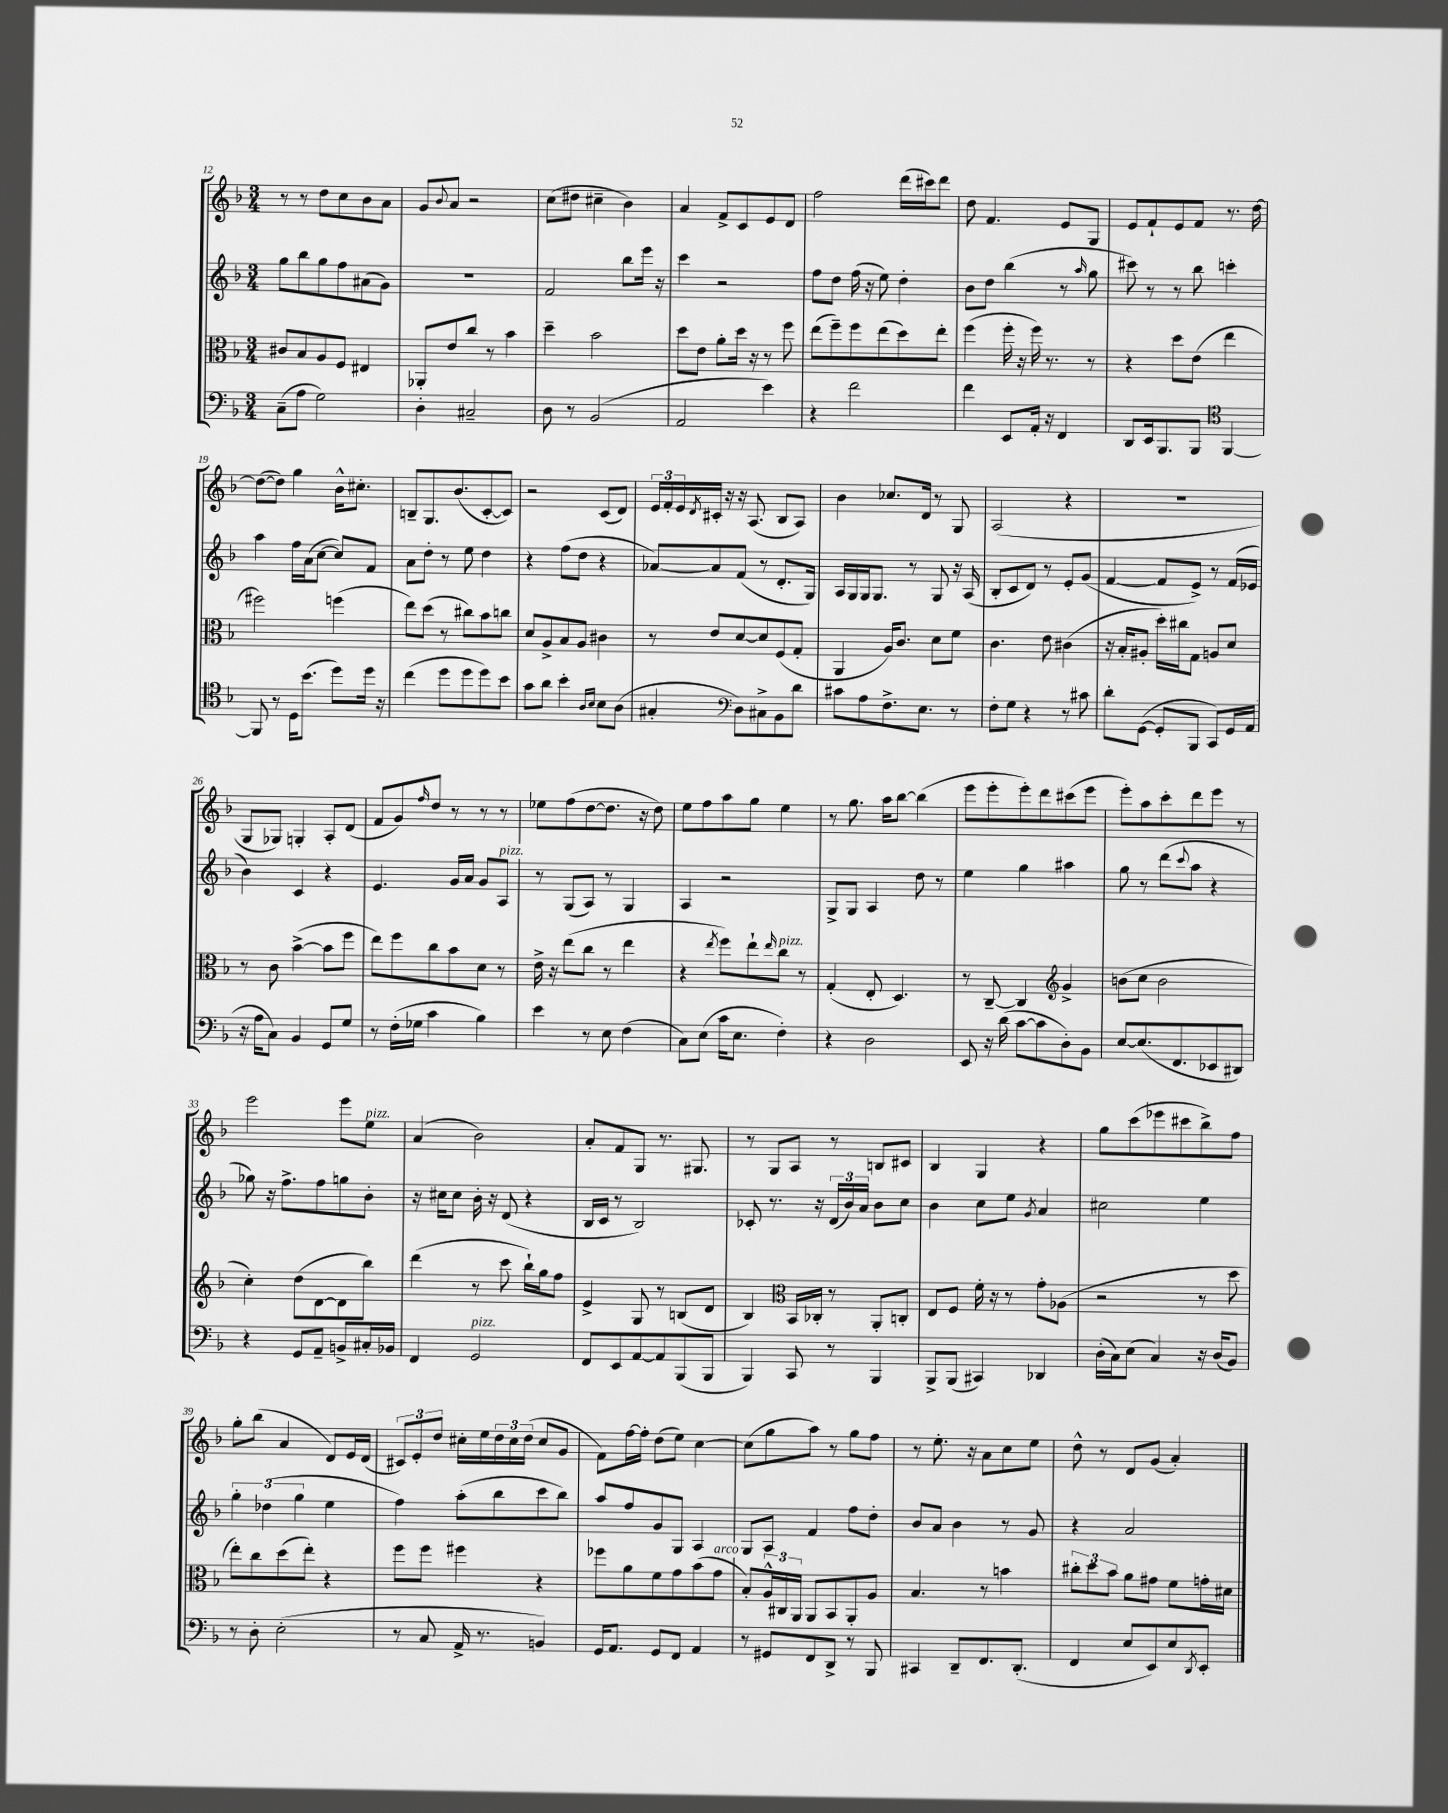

**kern	**kern	**kern	**kern
*staff4	*staff3	*staff2	*staff1
*clefF4	*clefC3	*clefG2	*clefG2
*k[b-]	*k[b-]	*k[b-]	*k[b-]
*M3/4	*M3/4	*M3/4	*M3/4
(8C~	8c#	8gg	8r
8A	8B-	8bb-	8r
2G)	8A	8gg	8dd
.	8F	8ff	8cc
.	4E#	(8a#	8b-
.	.	8g)	8a
=	=	=	=
4D'	8AA-'	2.r	8g
.	.	.	8qqb-
.	8e	.	8a
2C#~	8cc	.	2r
.	8r	.	.
.	4b-	.	.
=	=	=	=
8D	4dd~	2f	(8cc
8r	.	.	8dd#
(2BB-	2b-	.	4cc#~
.	.	8bb-	4b-)
.	.	16eee	.
.	.	16r	.
=	=	=	=
2AA	8dd	4ccc	4a
.	8e	.	.
.	8a'	2r	8f^
.	16dd	.	8c
.	16r	.	.
4e)	8r	.	8e
.	8ff	.	8d
=	=	=	=
4r	(8ee	8ff	2ff
.	8ff~)	8dd	.
2f	8ff	(16ff	.
.	.	16r	.
.	(8ee	8ee)	.
.	8dd)	4dd'	(16ddd
.	.	.	16ccc#)
.	8ee'	.	8ddd
=	=	=	=
4f	(4ff	8b-	8dd
.	.	8dd	4.f
8EE	16ff'	(4bb-	.
.	16r	.	.
16AA'	16ff)	.	.
16r	8.r	.	.
4FF	.	8r	8e
.	.	16qqaa	.
.	8r	8gg	8G
=	=	=	=
8DD	4r	8ccc#)	8e
16EE	.	8r	8f`
8.BBB-	.	.	.
.	8dd	8r	8e
8BBB-	(8e	8bb-	8f
*clefC4	*	*	*
[4FF	4ee	4ccc'	8.r
.	.	.	[16dd
=	=	=	=
8FF]	2ff#)	4aa	(8dd_
8r	.	.	8dd])
16D	.	16ff	4gg
(8.b-	.	(16a	.
.	.	[8cc	.
8dd)	(4ff	8cc])	16b-^^
.	.	.	8.cc#'
16dd	.	8f	.
16r	.	.	.
=	=	=	=
(4cc	8ee)	8a	8B~
.	(8dd	8dd'	8.G
8dd	8r	8r	.
.	.	.	(8.b-
8dd	8cc#)	8ee	.
8dd)	8b-	4dd	[8c'
8b-	8cc	.	8c])
=	=	=	=
8g	8d	4r	2r
8a	8A^	.	.
4b-'	8B-	(8ff	.
.	8A	8dd	.
16qqA	.	.	.
16qqB-	.	.	.
8B-	4c#	4r	(8c
(8A	.	.	8d)
=	=	=	=
4G#'	8r	[8a-)	24e
.	.	.	24f'
.	.	.	24e
.	.	.	8qd
.	8e	8a-]	16c#'
.	.	.	16r
*clefF4	*	*	*
8D)	[8d	(8f	16r
.	.	.	(8.A
8C#^	8d]	8r	.
8BB-	(8F	8.d'	8B-
8d	8G'	.	8A)
.	.	16G)	.
=	=	=	=
8c#	4AA	16A	4b-
.	.	16G	.
8A	.	16G	.
.	.	8.G	.
8.F^	16A)	.	8.cc-
.	8.c	.	.
.	.	8r	.
8.E	.	.	16d
.	8d	8G	8r
8r	8f	16r	8G
.	.	(16A	.
=	=	=	=
8F'	4.c	8B-'	(2A
8G	.	8c	.
4r	.	8d)	.
.	8e	8r	.
8r	(4c#	8e'	4r
8c#	.	(8g	.
=	=	=	=
8d'	16r	[4f	2.r
.	16B-'	.	.
([8GG	8A#'	.	.
8GG']	16dd')	8f]	.
.	16cc#	.	.
8BBB-	8G	8e^)	.
8CC)	8A	8r	.
16GG	8d	(16f	.
(16AA	.	16e-	.
=	=	=	=
16r	8r	4b-)	8G
16A	.	.	.
8C)	8c	.	8G-)
4BB-	([4b-^	4c	4G'
8GG	8b-]	4r	8A'
8G	8ff	.	(8d
=	=	=	=
8r	8ee)	4.e	8f
(16F'	8ff	.	8g)
16G-	.	.	.
.	.	.	16qqff
4c	8cc	.	8dd
.	8b-	16g	8r
.	.	16a	.
4B-)	8d	8g	8r
.	8r	8A	8r
=	=	=	=
4e	16e^	8r	8ee-
.	16r	.	.
.	(8ee	(8G	(8ff
8r	8cc	8A)	[8dd
8E	8r	8r	8.dd]
(4F	4ee	4G	.
.	.	.	16r
.	.	.	8dd)
=	=	=	=
8C)	4r	4A	8ee
(8E	.	.	8ff
.	8qee	.	.
16c	8ff)	2r	8aa
8.E	.	.	.
.	8ee`	.	8gg
.	16qqee	.	.
4F')	8cc	.	4ee
.	8r	.	.
=	=	=	=
4r	(4G'	8G^	8r
.	.	8G	8.gg
2D	8E'	4A	.
.	.	.	16aa
.	4.D)	.	[8bb-
.	.	8dd	(4bb-]
.	.	8r	.
=	=	=	=
8EE	8r	4ee	8eee
16r	[8C~	.	8eee'
(16d	.	.	.
[8c	4C]	4gg	8eee')
8c]	.	.	8ddd
*	*clefG2	*	*
8D')	4g^	4aa#	(8ccc#
8BB-	.	.	8eee
=	=	=	=
[8E	(8b	8gg	8eee')
(8.E]	8cc	8r	8aa
.	2b	(8ddd	8ccc'
8.FF	.	.	.
.	.	8qqccc	.
.	.	8aa	8ddd
8EE-	.	4r	8eee
8DD#)	.	.	8r
=	=	=	=
4r	4cc')	8gg-)	2eee
.	.	16r	.
.	.	8.ff^	.
8GG	(8dd	.	.
8AA~	[8d	8ff	.
8BB^	8d]	8gg	8eee
16C#'	8bb-)	8b-'	8ee
16BB-	.	.	.
=	=	=	=
4FF	(4ddd	16r	(4a
.	.	16cc#	.
.	.	8cc#	.
2GG	8r	16b-'	2b-)
.	.	16r	.
.	8ccc	(8d	.
.	16bb-`)	4r	.
.	16gg	.	.
.	8ff	.	.
=	=	=	=
8FF	4e^	16B-	8a'
.	.	16c	.
8EE	.	8r	8f
[8AA	8G	2B-)	8G
8AA]	8r	.	8.r
(8BBB-	(8B	.	.
.	.	.	8.G#
8BBB-	8d	.	.
=	=	=	=
4BBB-)	4B-)	8c-'	8r
.	.	8.r	8G
*	*clefC3	*	*
8CC	16BB-	.	8A
.	16C-'	16r	.
8r	8r	(24d	8r
.	.	24b-)	.
.	.	24a	.
4BBB-	8AA'	8b-	8B
.	8C'	8cc	8c#
=	=	=	=
8BBB-^	8E	4b-	4B-
(8BBB-	8F	.	.
4CC#)	16f'	8cc	4G
.	16r	.	.
.	8r	8ee	.
.	.	8qg	.
4DD-	8g'	4a	4r
.	(8A-	.	.
=	=	=	=
(16D'	2r	2cc#	8gg
16C)	.	.	.
(8E	.	.	(8ccc
4C)	.	.	8eee-
.	.	.	8ccc#
16r	8r	4ee	8bb-^)
(16D	.	.	.
8BB-)	8dd	.	8ff
=	=	=	=
8r	8ee')	6gg'	8gg'
8D'	8cc	.	(8bb-
.	.	(6dd-	.
(2E'	(8dd	.	4a
.	.	6gg	.
.	8ee')	.	.
.	4r	4ee	8d)
.	.	.	16e
.	.	.	(16d
=	=	=	=
8r	8ff	4ff)	12c#)
.	.	.	12e'
8C	8ff	.	.
.	.	.	12dd
16AA^	4ff#	(8aa'	16cc#'
8.r	.	.	16ee
.	.	8bb-	24dd
.	.	.	24cc#
.	.	.	(24dd
4BB)	4r	8ccc	8cc#
.	.	8bb-)	8g
=	=	=	=
16GG	8ff-	8aa	8f)
8.AA	.	.	.
.	8a	8ff	[16ff
.	.	.	16ff']
8GG	8f	8g	(8dd
8FF	8g	8G	8ee)
4AA	(8b-	4A	[4cc
.	8g	.	.
=	=	=	=
8r	8B-')	8G	(8cc]
8GG#	24A^^	8A	8gg
.	24C#	.	.
.	24AA	.	.
8FF	8AA	4f	8aa)
8DD^	8BB-	.	8r
8r	8AA'	8ff	8gg
8BBB-	8A	8dd'	8ff
=	=	=	=
4CC#	4.B-	8b-	8r
.	.	8a	8.ee'
8DD~	.	4b-	.
.	.	.	16r
8.FF	8r	.	8a
.	4b	8r	8cc
(8.DD'	.	.	.
.	.	8g	8ee
=	=	=	=
4FF	12cc#'	4r	8dd^^
.	12dd	.	.
.	.	.	8r
.	12b-	.	.
8E	8a	2a	8d
8EE)	8g#	.	(8g
8E	8f	.	4a')
8qDD	.	.	.
8EE'	16g'	.	.
.	16d#	.	.
==	==	==	==
*-	*-	*-	*-
